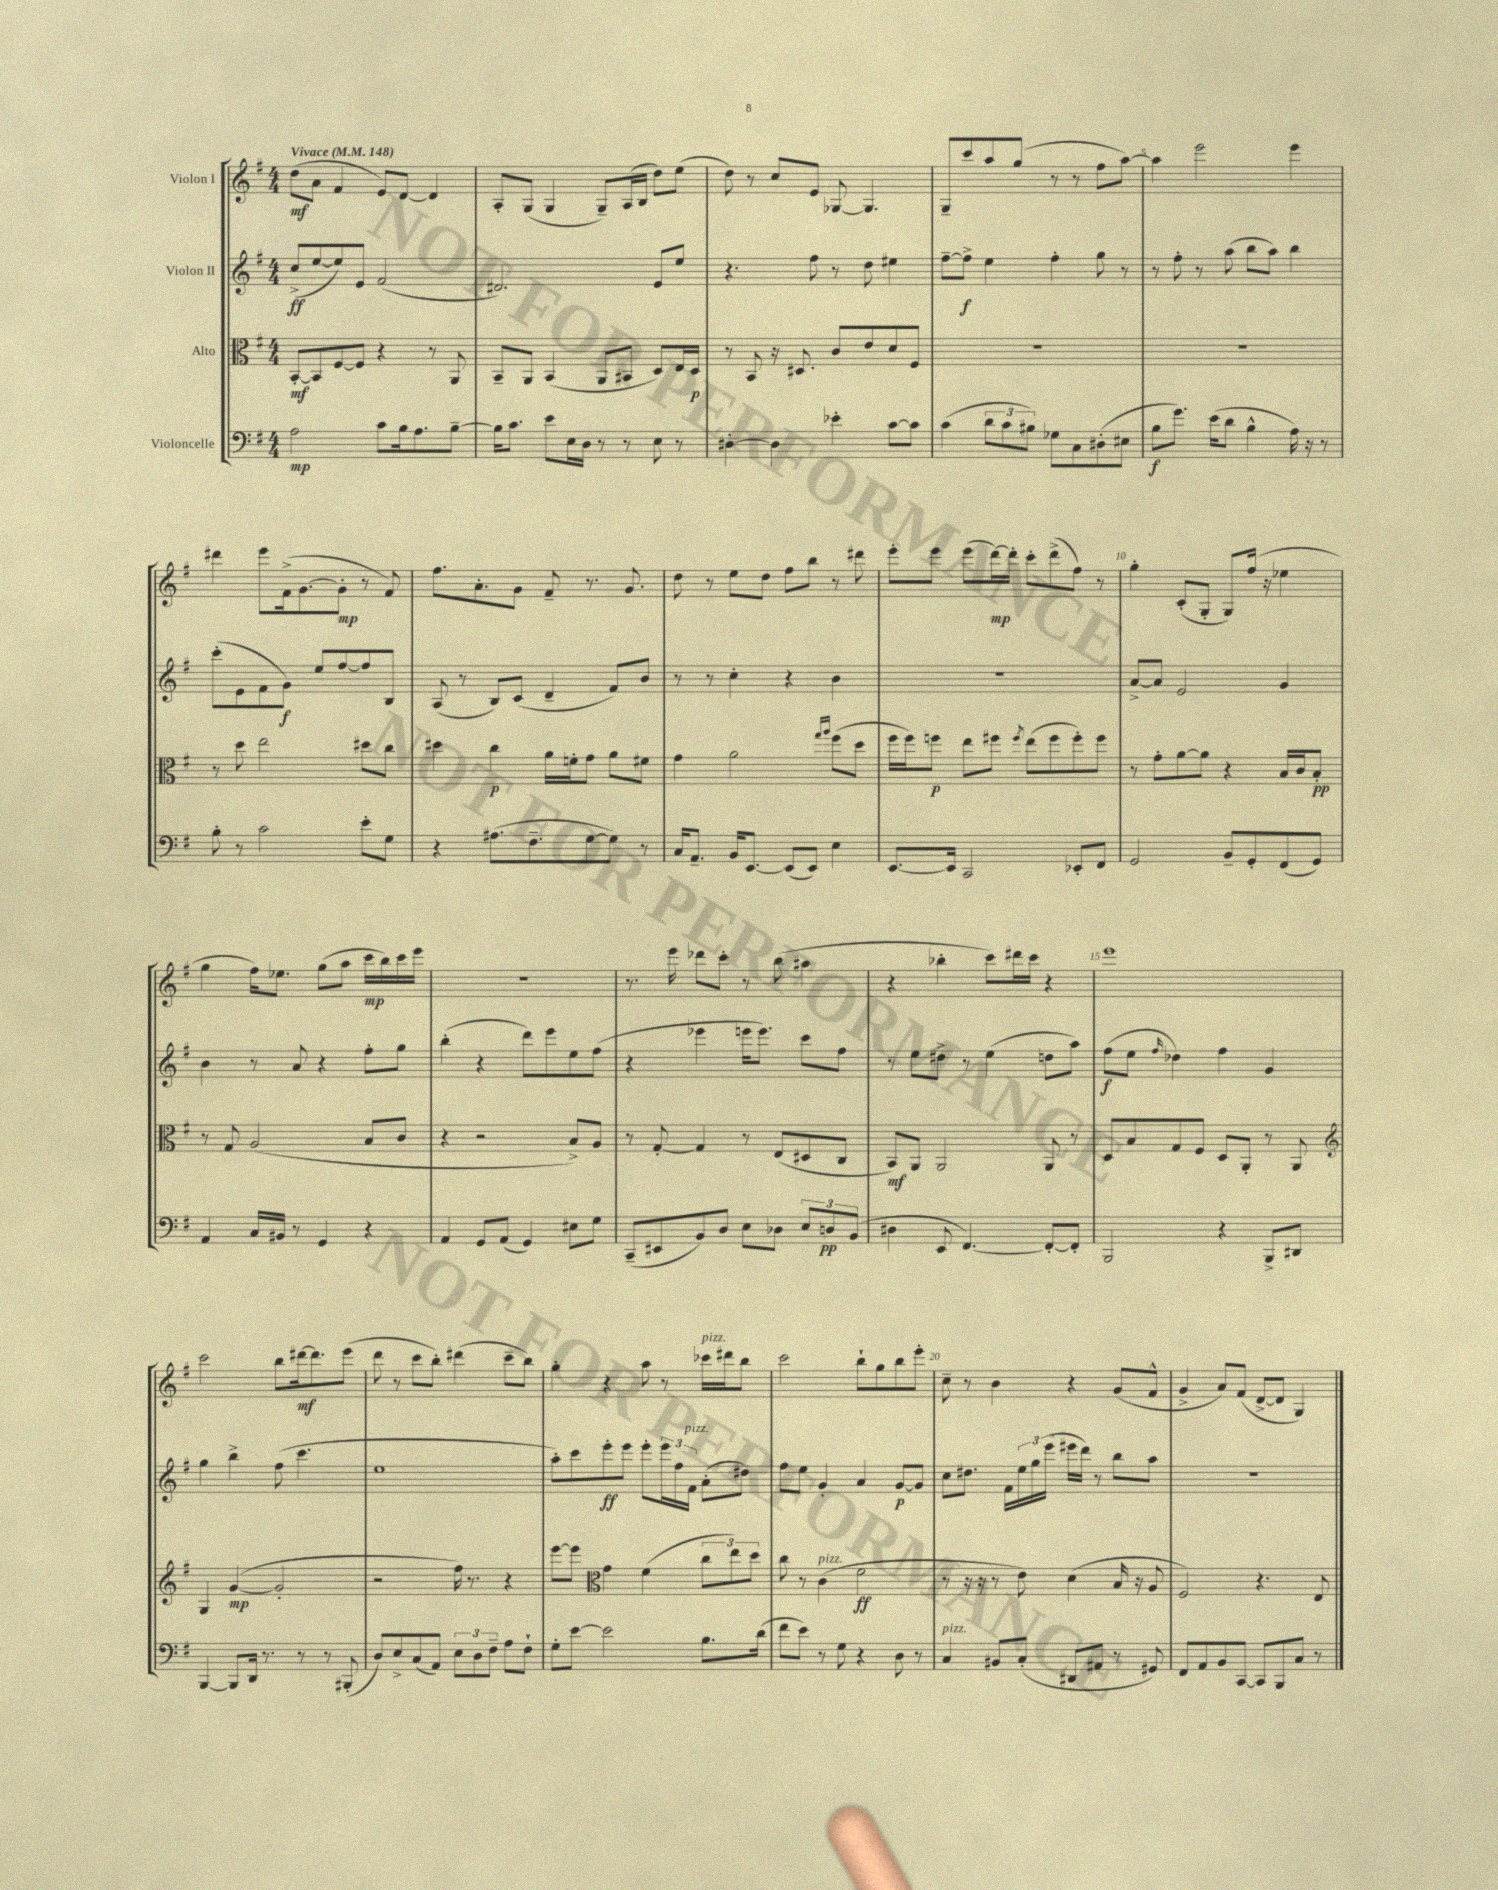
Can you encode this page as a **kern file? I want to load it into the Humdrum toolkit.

**kern	**dynam	**kern	**dynam	**kern	**dynam	**kern	**dynam
*part4	*part4	*part3	*part3	*part2	*part2	*part1	*part1
*staff4	*staff4	*staff3	*staff3	*staff2	*staff2	*staff1	*staff1
*I"Violoncelle	*	*I"Alto	*	*I"Violon II	*	*I"Violon I	*
*clefF4	*	*clefC3	*	*clefG2	*	*clefG2	*
*k[f#]	*	*k[f#]	*	*k[f#]	*	*k[f#]	*
*M4/4	*	*M4/4	*	*M4/4	*	*M4/4	*
*MM148	*	*MM148	*	*MM148	*	*MM148	*
=1	=1	=1	=1	=1	=1	=1	=1
!	!	!	!	!	!	!LO:TX:a:B:t=Vivace	!
2A\	mp	[8BB'/L	mf	(8cc^/L	ff	(8dd\L	mf
.	.	8BB/]	.	[8ee/	.	8a\J	.
.	.	[8F#/	.	8ee/])	.	4f#/	.
.	.	8F#/J]	.	8e/J	.	.	.
8c\L	.	4r	.	(2f#/	.	8e/L)	.
16B\k	.	.	.	.	.	[8d/J	.
8.A\	.	.	.	.	.	.	.
.	.	8r	.	.	.	4d/]	.
[8B~\J	.	8AA/	.	.	.	.	.
=2	=2	=2	=2	=2	=2	=2	=2
16B\KL]	.	8BB~/L	.	2.d#X/)	.	8A'/L	.
8.c\J	.	.	.	.	.	.	.
.	.	8AA/J	.	.	.	(8G/J	.
8e\L	.	(4BB/	.	.	.	4G/	.
16E\L	.	.	.	.	.	.	.
16D\JJ	.	.	.	.	.	.	.
8r	.	8AA/L	.	.	.	8G~/L)	.
8r	.	8BB#X/J	.	.	.	(16A/L	.
.	.	.	.	.	.	16B/JJ	.
8E\	.	8D/L)	.	8e/L	.	8dd\L)	.
8r	.	16E/L	.	8ee/J	.	(8ee\J	.
.	.	16D/JJ	p	.	.	.	.
=3	=3	=3	=3	=3	=3	=3	=3
[4D#X'\	.	8r	.	4.r	.	8dd\)	.
.	.	8BB/	.	.	.	8r	.
4D#\]	.	16r	.	.	.	8cc/L	.
.	.	8.D#X/	.	.	.	.	.
.	.	.	.	8ff#\	.	8e/J	.
4e-X'\	.	8c/L	.	8r	.	[8G-X/	.
.	.	8e/	.	8dd\	.	4.G-/]	.
[8c\L	.	8d/	.	4ee#X\	.	.	.
8c\J]	.	8F#/J	.	.	.	.	.
=4	=4	=4	=4	=4	=4	=4	=4
(4c\	.	1r	.	[8ff#~\L	.	8G~/L	.
.	.	.	.	8ff#^\J]	f	8ccc/	.
12d\L	.	.	.	4ee\	.	8aa/	.
12c\	.	.	.	.	.	.	.
.	.	.	.	.	.	(8gg/J	.
12B#X\J)	.	.	.	.	.	.	.
8G-X\L	.	.	.	4ff#'\	.	8r	.
8C\	.	.	.	.	.	8r	.
(8D#X'\	.	.	.	8gg\	.	8ff#\L	.
8E#X\J	.	.	.	8r	.	[8aa\J)	.
=5	=5	=5	=5	=5	=5	=5	=5
8B\L	f	1r	.	8r	.	4aa\]	.
8.g\J)	.	.	.	8ff#'\	.	.	.
.	.	.	.	8r	.	2eee\	.
(16e\KL	.	.	.	.	.	.	.
8d\J	.	.	.	(8aa\	.	.	.
4B^^\	.	.	.	8bb\L	.	.	.
.	.	.	.	8aa\J)	.	.	.
16A\)	.	.	.	4bb\	.	4eee\	.
16r	.	.	.	.	.	.	.
8r	.	.	.	.	.	.	.
!!LO:LB:g=z
=6	=6	=6	=6	=6	=6	=6	=6
8B'\	.	8r	.	(8ccc'\L	.	4ddd#X\	.
8r	.	8dd\	.	8e\	.	.	.
2c\	.	2ee\	.	8f#\	.	8eee\L	.
.	.	.	.	8g\J)	f	(16f#^\k	.
.	.	.	.	.	.	[8.g\	.
.	.	.	.	8ee/L	.	.	.
.	.	.	.	[8ff#/	.	8g'\J]	mp
8e'\L	.	8dd#X\L	.	8ff#/]	.	8r	.
8G\J	.	8cc\J	.	8B/J	.	8f#/)	.
=7	=7	=7	=7	=7	=7	=7	=7
4r	.	4dd#X\	.	(8A/	.	8.ff#\L	.
.	.	.	.	8r	.	.	.
.	.	.	.	.	.	8.a'\	.
(8.A#X\L	.	4cc\	p	8B/L)	.	.	.
.	.	.	.	(8c/J	.	8g\J	.
8.F#~\	.	.	.	.	.	.	.
.	.	16a\LL	.	4d~/	.	8f#~/	.
.	.	16fn'\J	.	.	.	.	.
[8G\	.	8g\J	.	.	.	8.r	.
8G\J])	.	8a\L	.	8f#/L)	.	.	.
.	.	.	.	.	.	8.g/	.
8r	.	8f#X\J	.	8b/J	.	.	.
=8	=8	=8	=8	=8	=8	=8	=8
16C/KL	.	4g\	.	8r	.	8dd\	.
8.AA~/J	.	.	.	.	.	.	.
.	.	.	.	8r	.	8r	.
16BB/KL	.	2a\	.	4cc'\	.	8ee\L	.
[8.EE/J	.	.	.	.	.	.	.
.	.	.	.	.	.	8dd\J	.
(8EE/L]	.	.	.	4r	.	8ff#\L	.
8EE/J)	.	.	.	.	.	8bb\J	.
.	.	16qqgg/LL	.	.	.	.	.
.	.	16qqaa/JJ	.	.	.	.	.
4E\	.	(8ff#\L	.	4b\	.	8r	.
.	.	8dd\J	.	.	.	8ddd#X\	.
=9	=9	=9	=9	=9	=9	=9	=9
[8.EE/L	.	16ff#\LL	.	1r	.	8eee'\L	.
.	.	16ff#\J)	.	.	.	.	.
.	.	8ffn\J	p	.	.	8eee\J	.
16EE/Jk]	.	.	.	.	.	.	.
2CC/	.	8ee\L	.	.	.	(8eee\L	.
.	.	8ff#X\J	.	.	.	[16ddd\L)	mp
.	.	.	.	.	.	16ddd'\JJ]	.
.	.	8qff#/	.	.	.	.	.
.	.	(8ee\L	.	.	.	8ccc'\L	.
.	.	8ff#\	.	.	.	(8ddd^\	.
8EE-X'/L	.	8ff#'\)	.	.	.	8ff#\J)	.
8FF#/J	.	8ff#\J	.	.	.	8r	.
=10	=10	=10	=10	=10	=10	=10	=10
2GG/	.	8r	.	[8a^/L	.	4gg'\	.
.	.	8g'\L	.	8a/J]	.	.	.
.	.	[8a\	.	2e/	.	(8c'/L	.
.	.	8a\J]	.	.	.	8G'/J	.
8BB~/L	.	4r	.	.	.	8G/L)	.
8GG'/	.	.	.	.	.	(16ff#/Jk	.
.	.	.	.	.	.	16r	.
(8FF#/	.	16B/LL	.	4g/	.	4ee-X\	.
.	.	16c/J	.	.	.	.	.
8GG/J)	.	8B'/J	pp	.	.	.	.
!!LO:LB:g=z
=11	=11	=11	=11	=11	=11	=11	=11
4AA/	.	8r	.	4b\	.	4gg\	.
.	.	8G/	.	.	.	.	.
16C/LL	.	(2A/	.	8r	.	16ff#\KL)	.
16BB#X/JJ	.	.	.	.	.	8.ee-X\J	.
8r	.	.	.	8a/	.	.	.
4GG/	.	.	.	4r	.	(8gg\L	.
.	.	.	.	.	.	8aa\J	.
4r	.	8B/L	.	8ff#'\L	.	16ccc\LL	mp
.	.	.	.	.	.	16bb\)	.
.	.	8c/J	.	8gg\J	.	16ccc\	.
.	.	.	.	.	.	16eee\JJ	.
=12	=12	=12	=12	=12	=12	=12	=12
4AA/	.	4r	.	(4bb'\	.	1r	.
8GG/L	.	2r	.	4r	.	.	.
(8AA/J	.	.	.	.	.	.	.
4GG/)	.	.	.	8ddd\L)	.	.	.
.	.	.	.	8eee\	.	.	.
8E#X\L	.	8B^/L)	.	8ee\	.	.	.
8G\J	.	8A/J	.	(8ff#\J	.	.	.
=13	=13	=13	=13	=13	=13	=13	=13
(8CC~/L	.	8r	.	4r	.	8.r	.
8EE#X/	.	[8G'/	.	.	.	.	.
.	.	.	.	.	.	16eee\	.
8BB/)	.	4G/]	.	4eee-X\	.	8ddd-X\L	.
8D/J	.	.	.	.	.	8ccc'\J	.
8E\L	.	8r	.	16eeen\KL	.	8r	.
.	.	.	.	8.eee\J)	.	.	.
8D-X\J	.	(8E/L	.	.	.	(8bb\	.
12E/L	.	8D#X/	.	8ccc\L	.	4aa#X\	.
12Dn/	pp	.	.	.	.	.	.
.	.	8C/J	.	8ff#\J	.	.	.
(12BB/J	.	.	.	.	.	.	.
=14	=14	=14	=14	=14	=14	=14	=14
4D#X\	.	8BB/L)	mf	8r	.	4r	.
.	.	8AA/J	.	8ee\L	.	.	.
8EE/	.	2AA/	.	8dd#X^\J	.	4bb-X'\	.
[4.FF#/)	.	.	.	8r	.	.	.
.	.	.	.	(4ee\	.	8ccc\L)	.
.	.	.	.	.	.	16ddd#X\L	.
.	.	.	.	.	.	16ccc\JJ	.
8FF#'/L_	.	8AA/	.	8ddn\L	.	4r	.
8FF#'/J]	.	8r	.	8aa\J)	.	.	.
=15	=15	=15	=15	=15	=15	=15	=15
2BBB/	.	8D/L	.	(8ff#\L	f	1eee	.
.	.	8B/	.	8ee\J	.	.	.
.	.	.	.	16qqff#/	.	.	.
.	.	8G/	.	4dd-X\)	.	.	.
.	.	8F#/J	.	.	.	.	.
4r	.	8D/L	.	4ff#\	.	.	.
.	.	8AA'/J	.	.	.	.	.
8BBB^/L	.	8r	.	4g/	.	.	.
8DD#X/J	.	8AA/	.	.	.	.	.
!!LO:LB:g=z
=16	=16	=16	=16	=16	=16	=16	=16
*	*	*clefG2	*	*	*	*	*
[4BBB/	.	4G/	.	4gg\	.	2ccc\	.
8BBB/L]	.	([4g/	mp	4bb^\	.	.	.
16DD/Jk	.	.	.	.	.	.	.
8.r	.	.	.	.	.	.	.
.	.	2g'/]	.	(8ff#\	.	8bb\L	.
8r	.	.	.	4.ccc\	.	[16ddd#X\k	mf
.	.	.	.	.	.	8.ddd#\]	.
8r	.	.	.	.	.	.	.
(8BBB#X'/	.	.	.	.	.	(8eee\J	.
=17	=17	=17	=17	=17	=17	=17	=17
8D/L)	.	2r	.	1ee	.	8ddd\	.
8E^/	.	.	.	.	.	8r	.
(8C/	.	.	.	.	.	8ccc\L	.
8AA/J)	.	.	.	.	.	8bb'\J)	.
12E\L	.	16ff#\)	.	.	.	(4ddd#X\	.
.	.	8.r	.	.	.	.	.
12D\	.	.	.	.	.	.	.
12F#~\J	.	.	.	.	.	.	.
8A\L	.	4r	.	.	.	8ccc~\L	.
8F#`\J	.	.	.	.	.	8bb\J)	.
=18	=18	=18	=18	=18	=18	=18	=18
8G'\L	.	[8eee\L	.	8aa'\L)	.	4gg'\	.
[8e\J	.	8eee\J]	.	8ccc\	.	.	.
*	*	*clefC3	*	*	*	*	*
2e\]	.	4g\	.	8eee'\	ff	4r	.
.	.	.	.	8eee\J	.	.	.
.	.	(4f#\	.	8eee'\L	.	8aa\	.
.	.	.	.	24eee\L	.	8r	.
.	.	.	.	24ff#\	.	.	.
!	!	!	!	!LO:TX:a:i:t=pizz.	!	!	!
.	.	.	.	24f#\JJ	.	.	.
!	!	!	!	!	!	!LO:TX:a:i:t=pizz.	!
8.B\L	.	12cc\L	.	(8a'\L	.	16ccc-X\LL	.
.	.	.	.	.	.	16ddd#X\J	.
.	.	12ee\)	.	.	.	.	.
.	.	.	.	8dd#X\J)	.	8bb\J	.
.	.	12dd\J	.	.	.	.	.
(16d\Jk	.	.	.	.	.	.	.
=19	=19	=19	=19	=19	=19	=19	=19
8f#\L	.	8cc\	.	8ff#\L	.	2ccc\	.
8e\J)	.	8r	.	8ee\J	.	.	.
!	!	!LO:TX:a:i:t=pizz.	!	!	!	!	!
8r	.	(4c\	.	4g'/	.	.	.
8G\	.	.	.	.	.	.	.
4r	.	2f#\	ff	4a/	.	8bb`\L	.
.	.	.	.	.	.	8gg\	.
8D\	.	.	.	[8g/L	p	8bb\	.
8r	.	.	.	8g/J]	.	8eee'\J	.
=20	=20	=20	=20	=20	=20	=20	=20
!LO:TX:a:i:t=pizz.	!	!	!	!	!	!	!
4C/	.	8r	.	8cc\L	.	8cc~\	.
.	.	16r	.	8.dd#X\J	.	8r	.
.	.	16r	.	.	.	.	.
8BB#X/L	.	8r	.	.	.	4b\	.
.	.	.	.	16f#\LL	.	.	.
(8C'/J	.	8e\)	.	24ee\	.	.	.
.	.	.	.	24gg\	.	.	.
.	.	.	.	(24eee\JJ	.	.	.
8DD#X/L	.	(4d\	.	16eee#X\LL	.	4r	.
.	.	.	.	16ddd\JJ)	.	.	.
8AA#X/J	.	.	.	8r	.	.	.
8r	.	16B/	.	8bb\L	.	(8g/L	.
.	.	16r	.	.	.	.	.
8GG#X/)	.	8A/	.	8aa\J	.	8f#^^/J	.
=21	=21	=21	=21	=21	=21	=21	=21
8FF#/L	.	2F#/)	.	1r	.	4g^/	.
8AA/	.	.	.	.	.	.	.
8BB/	.	.	.	.	.	8a/L)	.
[8CC/J	.	.	.	.	.	(8f#/J	.
8CC/L]	.	4.r	.	.	.	[8d^/L	.
8BBB/	.	.	.	.	.	8d/J]	.
8C/J	.	.	.	.	.	4G/)	.
8r	.	8E/	.	.	.	.	.
==	==	==	==	==	==	==	==
*-	*-	*-	*-	*-	*-	*-	*-
